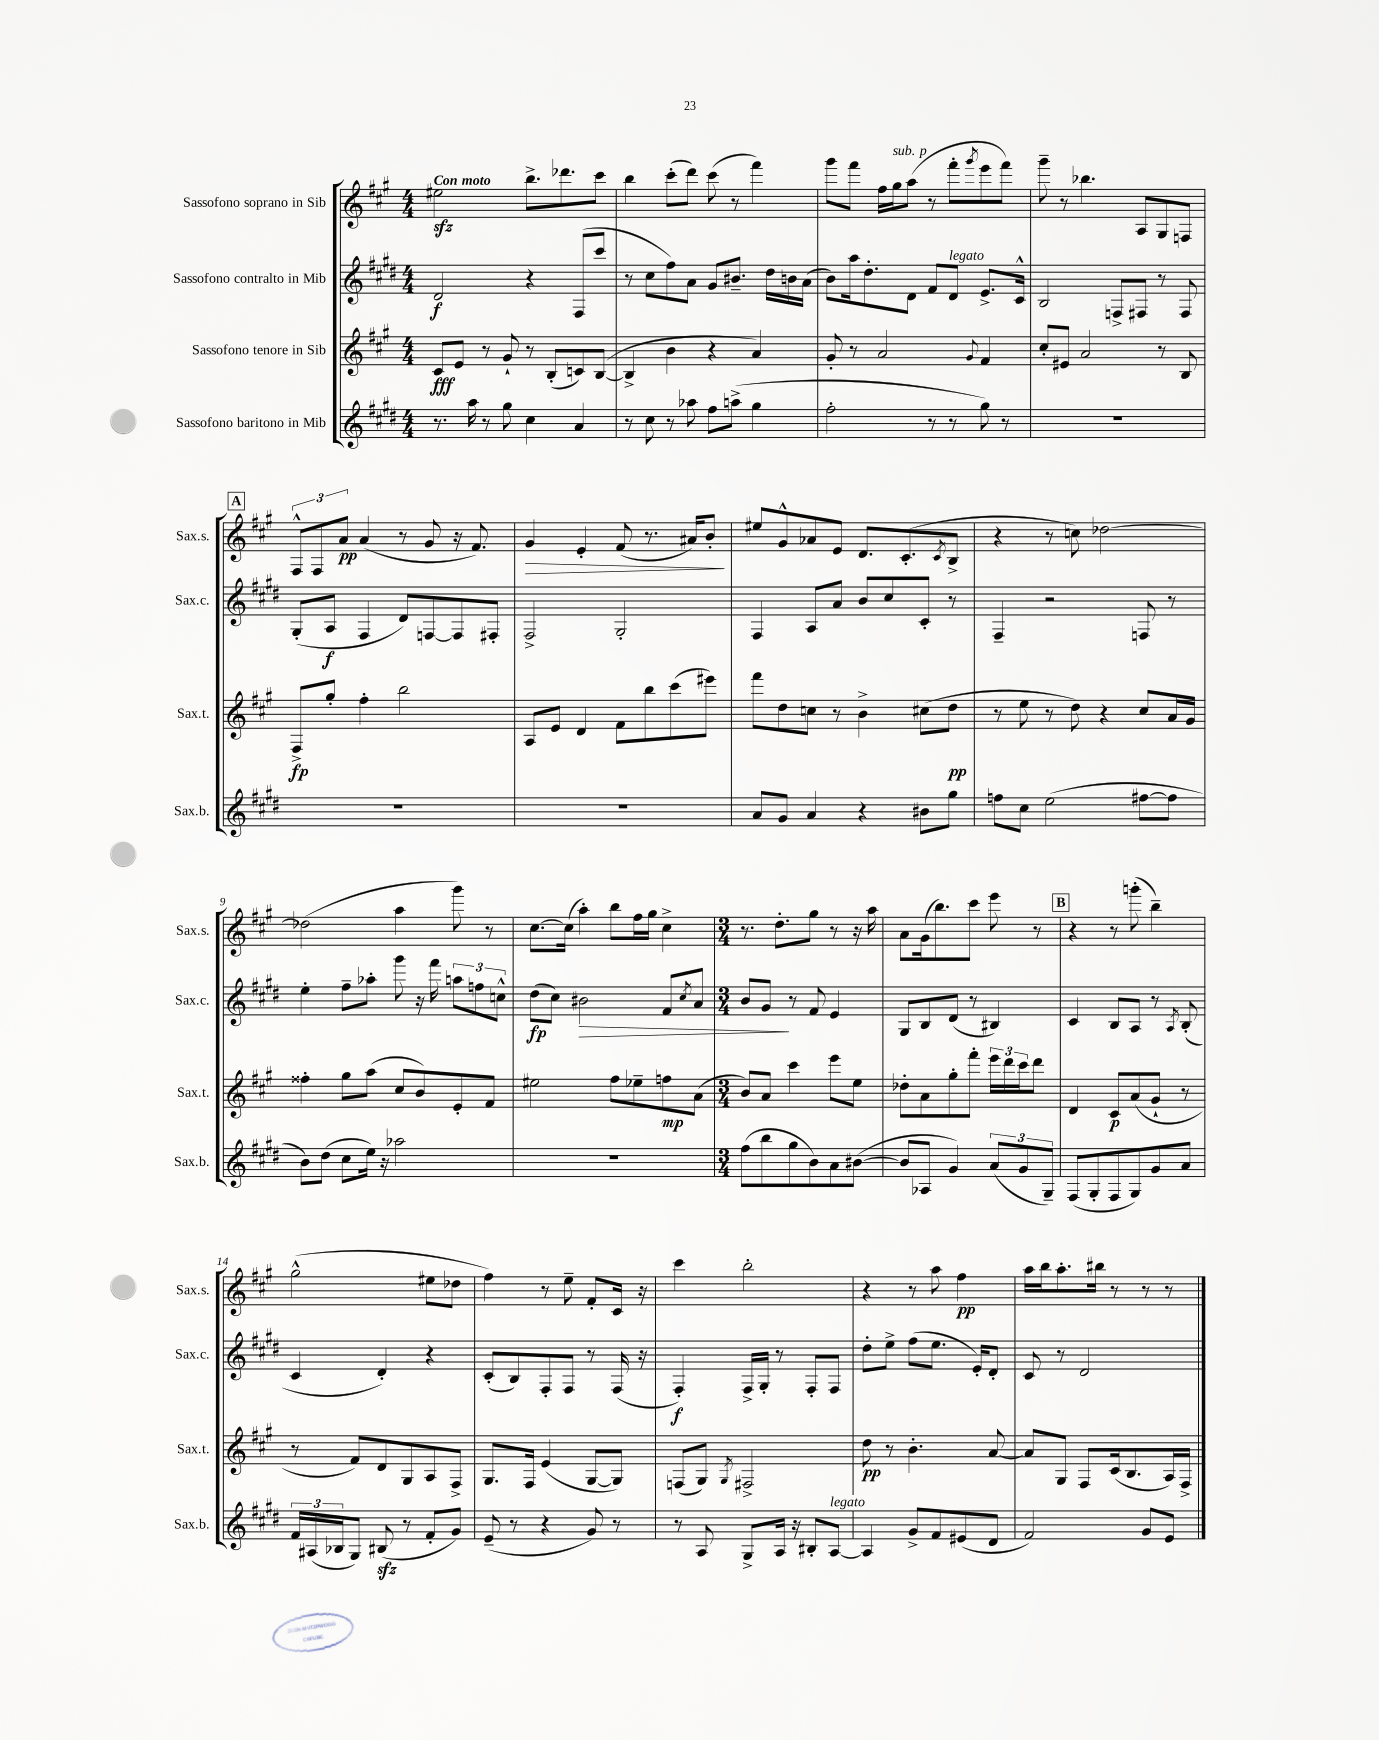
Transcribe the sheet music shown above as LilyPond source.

<<
\new StaffGroup <<
\new Staff = "s0" \with { instrumentName = "Sassofono soprano in Sib" shortInstrumentName = "Sax.s." } {
    \clef treble \key a \major \numericTimeSignature \time 4/4 \tempo "Con moto"
    eis''2\sfz b''8.-> des'''8. cis'''8 |
    b''4 cis'''8-.( d'''8) cis'''8( r8 fis'''4) |
    gis'''8 fis'''8 fis''16 gis''16^\markup { \italic "sub. p" } a''8( r8 fis'''8-. \acciaccatura { gis'''8 } e'''8 fis'''8) |
    gis'''8-- r8 bes''4. a8 gis8 f8 |
    \mark \markup { \box "A" } \tuplet 3/2 { fis8-^ fis8 a'8\pp } a'4( r8 gis'8 r16 fis'8.) |
    gis'4\> e'4-. fis'8( r8. ais'16) b'8-.\! |
    eis''8 gis'8-^ aes'8 e'8 d'8. cis'8.-.( \acciaccatura { cis'8 } b8-> |
    r4 r8 c''8) des''2~ |
    des''2( a''4 gis'''8) r8 |
    cis''8.~ cis''16( a''4-.) b''8 fis''16 gis''16 cis''4-> |
    \numericTimeSignature \time 3/4 r8. d''8.-. gis''8 r8 r16 a''16 |
    a'8 gis'16( b''8.) cis'''8 e'''8 r8 |
    \mark \markup { \box "B" } r4 r8 g'''8-.( b''4--) |
    gis''2-^( eis''8 des''8 |
    fis''4) r8 e''8-- fis'8-. cis'16 r16 |
    cis'''4 b''2-. |
    r4 r8 a''8 fis''4\pp |
    a''16 b''16 a''8.-. bis''16 r8 r8 r8 \bar "|." |
}
\new Staff = "s1" \with { instrumentName = "Sassofono contralto in Mib" shortInstrumentName = "Sax.c." } {
    \clef treble \key e \major \numericTimeSignature \time 4/4
    dis'2\f r4 fis8( cis'''8 |
    r8 cis''8 fis''8) a'8 gis'8 bis'8.-- dis''16 b'16 a'16( |
    b'8) a''16 dis''8.-. dis'8 fis'8 dis'8^\markup { \italic "legato" } e'8.-> cis'16-^ |
    b2 f8-> fis8 r8 fis8 |
    \mark \markup { \box "A" } gis8-.( a8\f fis4 dis'8) f8~ f8 fis8-. |
    fis2-> gis2-. |
    fis4 a8 a'8 b'8 cis''8 cis'8-. r8 |
    fis4-- r2 f8 r8 |
    e''4-. fis''8-- aes''8-. gis'''8 r16 fis'''16 \tuplet 3/2 { a''8 f''8 c''8-^ } |
    dis''8\fp( cis''8) bis'2\> fis'8 \acciaccatura { cis''8 } a'8 |
    \numericTimeSignature \time 3/4 b'8 gis'8\! r8 fis'8 e'4 |
    gis8 b8 dis'8( r8 bis4) |
    \mark \markup { \box "B" } cis'4 b8 a8 r8 \acciaccatura { a8 } b8-.( |
    cis'4 dis'4-.) r4 |
    cis'8-.( b8) fis8-. fis8 r8 fis16( r16 |
    fis4-.\f) fis16-> gis16-. r8 fis8-. fis8 |
    dis''8-. e''8-> fis''8( e''8. e'16-.) dis'8-. |
    cis'8 r8 dis'2 \bar "|." |
}
\new Staff = "s2" \with { instrumentName = "Sassofono tenore in Sib" shortInstrumentName = "Sax.t." } {
    \clef treble \key a \major \numericTimeSignature \time 4/4
    cis'8\fff e'8 r8 gis'8-! r8 b8-.( c'8) b8~( |
    b4-> b'4 r4 a'4) |
    gis'8-. r8 a'2 \appoggiatura { gis'8 } fis'4 |
    cis''8-. eis'8 a'2 r8 b8 |
    \mark \markup { \box "A" } fis8->\fp gis''8-. fis''4-. b''2 |
    a8 e'8 d'4 fis'8 b''8 cis'''8( eis'''8) |
    fis'''8 d''8 c''8 r8 b'4-> cis''8( d''8\pp |
    r8 e''8 r8 d''8) r4 cis''8 a'16 gis'16 |
    fisis''4-. gis''8 a''8( cis''8 b'8) e'8-. fis'8 |
    eis''2 fis''8 ees''8-- f''8\mp a'8( |
    \numericTimeSignature \time 3/4 b'8) a'8 cis'''4 e'''8 e''8 |
    des''8-. a'8 gis''8-. fis'''8-. \tuplet 3/2 { e'''16 d'''16 cis'''16 } d'''8 |
    \mark \markup { \box "B" } d'4 cis'8\p a'8( gis'8-! r8 |
    r8 fis'8) d'8 gis8 a8 fis8-> |
    gis8. fis16 e'4( gis8~ gis8) |
    f8( gis8) \acciaccatura { gis8 } fis2-> |
    d''8\pp r8 b'4.-. a'8~ |
    a'8 gis8 fis8 cis'16( b8. a16) fis16-> \bar "|." |
}
\new Staff = "s3" \with { instrumentName = "Sassofono baritono in Mib" shortInstrumentName = "Sax.b." } {
    \clef treble \key e \major \numericTimeSignature \time 4/4
    r8. a''16 r8 gis''8 cis''4 a'4 |
    r8 cis''8 r8 aes''8 fis''8 a''8->( gis''4 |
    fis''2-. r8 r8 gis''8) r8 |
    R1 |
    \mark \markup { \box "A" } R1 |
    R1 |
    a'8 gis'8 a'4 r4 bis'8 gis''8 |
    f''8 cis''8 e''2( fis''8~ fis''8 |
    b'8) dis''8( cis''8 e''16) r16 aes''2 |
    R1 |
    \numericTimeSignature \time 3/4 fis''8( b''8 gis''8 b'8) a'8 bis'8~( |
    bis'8 aes8 gis'4) \tuplet 3/2 { a'8( gis'8 gis8--) } |
    \mark \markup { \box "B" } fis8( gis8-. fis8 gis8) gis'8 a'8 |
    \tuplet 3/2 { fis'16 ais16( bes16 } gis8) bis8\sfz( r8 fis'8-. gis'8) |
    e'8--( r8 r4 gis'8) r8 |
    r8 a8 gis8-> a16 r16 bis8-. a8~^\markup { \italic "legato" } |
    a4 gis'8-> fis'8 eis'8( dis'8 |
    fis'2) gis'8 e'8 \bar "|." |
}
>>
>>
